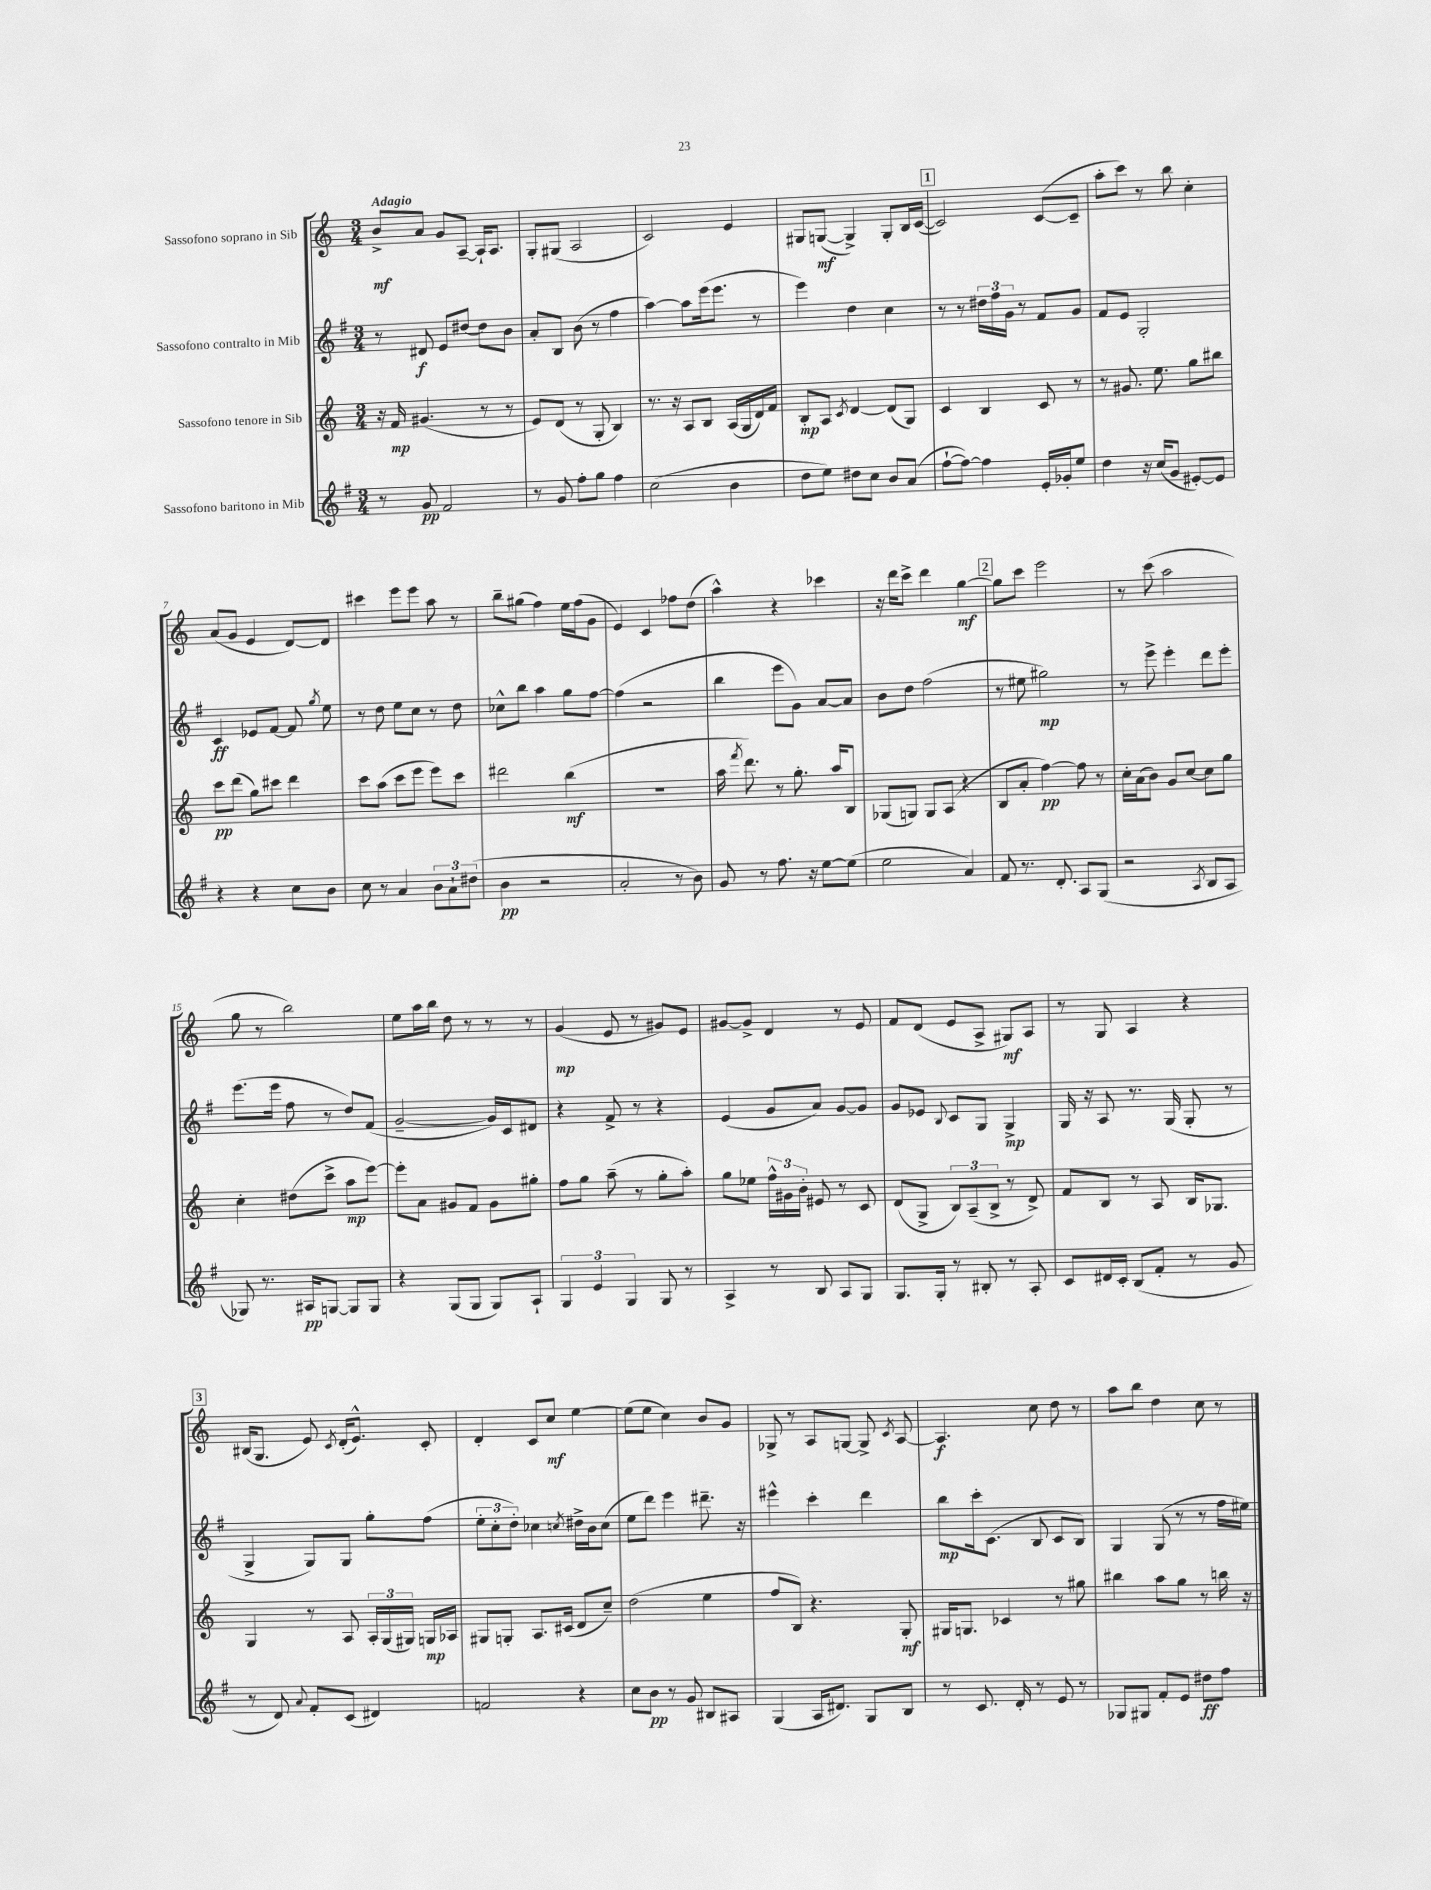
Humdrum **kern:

**kern	**kern	**kern	**kern
*staff4	*staff3	*staff2	*staff1
*clefG2	*clefG2	*clefG2	*clefG2
*k[f#]	*k[]	*k[f#]	*k[]
*M3/4	*M3/4	*M3/4	*M3/4
8r	16r	8r	8b^/L
.	16f/	.	.
8g/	(4.g#/	8d#/	8a/J
2f#/	.	8e/L	8g/L
.	.	[8dd#/J	[8A~/J
.	8r	8dd#\]L	16A`/]LK
.	.	.	8.A/J
.	8r	8b\J	.
=	=	=	=
8r	8e/L)	8a'/L	8G'/L
8g/	(8d/J	8B/J	(8G#/J
8ff#'\L	8r	(8b\	2A/
8gg\J	8G'/	8r	.
4ff#\	4B/)	4ff#\	.
=	=	=	=
(2cc\	8.r	[4aa\)	2c/)
.	16r	.	.
.	8A/L	8aa\]L	.
.	8B/J	(16eee\k	.
.	.	8.eee\J	.
4b\	(16A/LL	.	4e/
.	16G/	.	.
.	16d/)	8r	.
.	16f/JJ	.	.
=	=	=	=
8dd\L	8B'/L	4eee\)	8G#/L
8ee\J)	8A/J	.	([8G/J
.	8qc/	.	.
8dd#\L	[4d/	4dd\	4G^/])
8cc\J	.	.	.
8b/L	(8d/]L	4cc\	8G'/L
(8a/J	8G/J)	.	16B/L
.	.	.	([16c/JJ
=	=	=	=
[8ff#`\L	4c/	8r	2c/])
8ff#\_J)	.	8r	.
4ff#\]	4B/	24dd#\LL	.
.	.	24ff#\	.
.	.	24g\JJ	.
.	.	8r	.
16e'/LL	8c/	8f#/L	([8c/L
16g-'/J	.	.	.
8ee/J	8r	8g/J	8c~/]J
=	=	=	=
4dd\	8r	8f#/L	8aa'\L
.	8.g#/	8e/J	8ccc\J)
16r	.	2G'/	8r
(16cc/LK	8.ee\	.	.
8g/J	.	.	8bb\
[8e#'/L)	8gg\L	.	4cc'\
8e#/]J	8bb#\J	.	.
=	=	=	=
4r	8ccc\L	4c/	(8a/L
.	(8ddd\J	.	8g/J
4r	8gg\L)	8e-/L	4e/
.	8ccc#\J	[8f#/J	.
8cc\L	4ddd\	8f#/]	[8d/L)
.	.	8qgg/	.
8b\J	.	8ee\	8d/]J
=	=	=	=
8cc\	8ccc\L	8r	4ccc#\
8r	(8aa\J	8dd\	.
4a/	8ccc\L	8ee\L	8eee\L
.	8eee\J	8cc\J	8eee\J
12b\L	8eee\L)	8r	8aa\
12a`\	.	.	.
.	8ccc\J	8dd\	8r
(12dd#\J	.	.	.
=	=	=	=
4b\	2ddd#\	8cc-^^\L	8bb~\L
.	.	8bb\J	(8gg#\J
2r	.	4aa\	4ff\)
.	(4bb\	8gg\L	16ee\LL
.	.	.	(16ff\J
.	.	[8ff#\J	8g\J
=	=	=	=
2a'/	2.r	(4ff#\]	4e/)
.	.	2r	4c/
8r	.	.	8ff-\L
8b\)	.	.	(8dd\J
=	=	=	=
8g/	16aa\	4bb\	4aa^^\)
.	8qfff/	.	.
.	8.ddd\)	.	.
8r	.	.	.
8.ff#\	8r	8eee\L	4r
.	8.gg'\	8g\J)	.
16r	.	.	.
[8ee\L	.	[8a/L	4ccc-\
.	16aa/LK	.	.
(8ee\]J	8B/J	8a/]J	.
=	=	=	=
2ee\	(8G-/L	8b\L	16r
.	.	.	16ddd\LK
.	8G/J)	8dd\J	8ccc^\J
.	8G/L	(2ff#\	4ddd\
.	(8A/J	.	.
4a/)	4r	.	[4gg\
=	=	=	=
8f#/	8B/L	8r	8gg\]L
8.r	8a'/J	8ee#\	8ccc\J
.	[4ff\)	2gg#\)	2eee\
8.d'/	.	.	.
8A/L	8ff\]	.	.
(8G/J	8r	.	.
=	=	=	=
2r	16cc'\LL	8r	8r
.	(16a\J	.	.
.	8b\J)	8eee^\	(8ccc\
.	8g/L	4eee'\	2aa\
.	[8cc/J	.	.
8qA/	.	.	.
8B/L	8cc\]L	8ddd\L	.
8A/J	8gg\J	8eee'\J	.
=	=	=	=
8G-/)	4cc'\	(8.eee\L	8gg\
8.r	.	.	8r
.	.	16eee\Jk	.
.	(8dd#\L	8ff#\	2bb\)
16A#/LK	.	.	.
[8G/J	8ccc^\J	8r	.
8G/]L	8aa\L	8dd/L)	.
8G/J	[8eee\J)	(8f#/J	.
=	=	=	=
4r	8eee'\]L	[2g~/	8ee\L
.	8a\J	.	16aa\L
.	.	.	16bb\JJ
(8G/L	8g#/L	.	8dd\
8G/J	8f/J	.	8r
8G/L)	8g#\L	16g/]LL)	8r
.	.	16c/J	.
8A`/J	8gg#'\J	8d#/J	8r
=	=	=	=
6G/	8ff\L	4r	(4g/
.	8gg\J	.	.
6e/	.	.	.
.	(8aa~\	8f#^/	8e/
6G/	.	.	.
.	8r	8r	8r
8G/	8gg'\L	4r	8g#/L)
8r	8aa'\J)	.	8e/J
=	=	=	=
4A^/	8gg\L	(4e/	[8g#/L
.	8ee-\J	.	8g#^/]J
8r	24ff^^\LL	8g/L	4d/
.	24g#\	.	.
.	24b'\JJ	.	.
8B/	8e#/	8a/J)	.
8A/L	8r	[8g/L	8r
8G/J	8c/	8g/]J	8e/
=	=	=	=
8.G/L	(8d/L	8g/L	8f/L
.	8G^/J	8e-/J	(8d/J
16G'/Jk	.	.	.
.	.	8qqB/	.
8r	12B/L)	8c/L	8e/L
.	(12A~/	.	.
8B#'/	.	8G/J	8A^/J
.	12B^/J	.	.
8r	8r	4G^/	8G#/L)
8A'/	8d^/)	.	8A/J
=	=	=	=
8c/L	8f/L	16G/	8r
.	.	16r	.
16d#/L	8B/J	8A/	8G/
16c'/JJ	.	.	.
(8B/L	8r	8.r	4A/
8f#'/J	8A/	.	.
.	.	(16G/	.
8r	16B/LK	8G'/	4r
.	8.G-/J	.	.
8g/	.	8r	.
=	=	=	=
8r	4G/	4G^/	(16B#/LK
.	.	.	8.G/J
8d/)	.	.	.
8qqa/	.	.	.
8f#'/L	8r	8G/L)	8e/)
.	.	.	8qc/
(8c/J	8A/	8G/J	(16d'/LK
.	.	.	8.e^^/J)
4d#/)	24A'/LL	8gg'\L	.
.	(24G/	.	.
.	24G#/JJ)	.	.
.	16G/LL	(8ff#\J	8c'/
.	16A-/JJ	.	.
=	=	=	=
2f/	8G#/L	12ee'\L	4d'/
.	.	12cc'\	.
.	8G'/J	.	.
.	.	12dd'\J)	.
.	8.A/L	4cc-\	8c/L
.	.	.	8cc/J
.	(16c#/Jk	.	.
.	.	8qcc/	.
4r	8d/L	16dd#^\LL	[4ee\
.	.	16b\J	.
.	8cc~/J)	(8cc\J	.
=	=	=	=
8cc\L	(2dd\	8ee\L	(8ee\]L
8b\J	.	8ddd\J)	8ee\J
8r	.	4eee\	4cc\)
8g/	.	.	.
8B#/L	4ee\	8.ddd#~\	8b/L
8A#/J	.	.	8g/J
.	.	16r	.
=	=	=	=
(4G/	8ff/L	4eee#^^\	8G-^/
.	8B/J)	.	8r
16A/LK	4.r	4ccc'\	8A/L
8.d#/J)	.	.	.
.	.	.	[8G/J
8G/L	.	4ddd\	8G^/]
.	.	.	8qc/
8B/J	8G'/	.	[8A/
=	=	=	=
8r	16G#/LK	8bb\L	4.A/]
.	8.G/J	.	.
8.c/	.	16ccc'\k	.
.	.	(8.c\J	.
.	4c-/	.	.
16d'/	.	.	.
8r	.	8B/	8cc\
8e/	8r	8c/L	8dd\
8r	8gg#\	8B/J)	8r
=	=	=	=
8G-/L	4bb#\	4G/	8aa\L
8G#/J	.	.	8bb\J
8f#'/L	8aa\L	(8G/	4dd\
8e/J	8gg\J	8r	.
8dd#\L	8r	8r	8cc\
8ff#\J	16bb\	16ff#\LL	8r
.	16r	16ee#\JJ)	.
==	==	==	==
*-	*-	*-	*-
